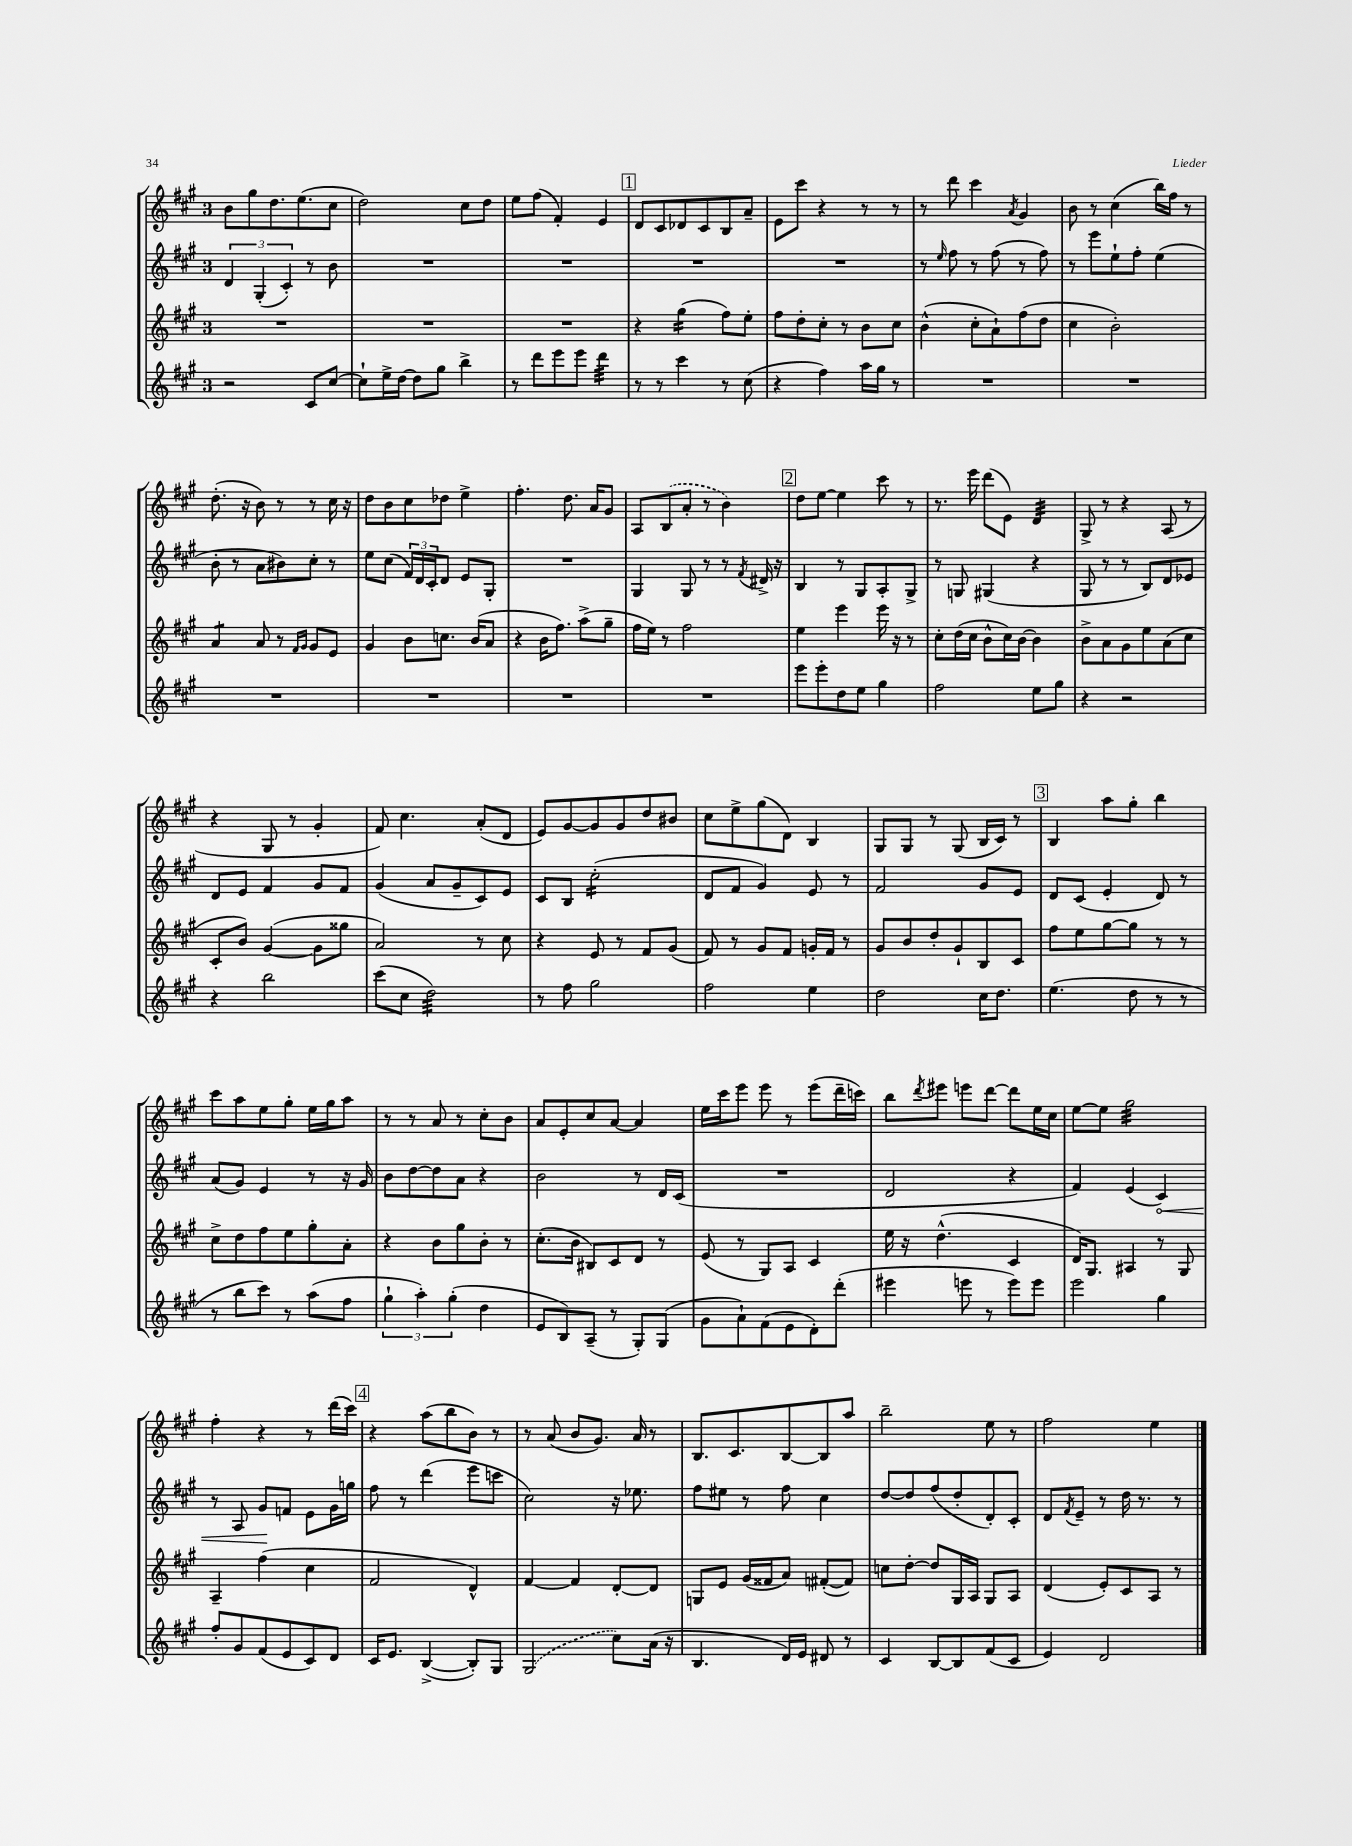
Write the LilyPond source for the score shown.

<<
\new StaffGroup <<
\new Staff = "s0" {
    \clef treble \key a \major \once \override Staff.TimeSignature.style = #'single-digit \time 3/4
    b'8 gis''8 d''8. e''8.( cis''8 |
    d''2) cis''8 d''8 |
    e''8 fis''8( fis'4-.) e'4 |
    \mark \markup { \box "1" } d'8 cis'8 des'8 cis'8 b8 a'8-- |
    e'8 cis'''8 r4 r8 r8 |
    r8 d'''8 cis'''4 \acciaccatura { a'8 } gis'4 |
    b'8 r8 cis''4( b''16) fis''16 r8 |
    d''8.-.( r16 b'8) r8 r8 cis''16 r16 |
    d''8 b'8 cis''8 des''8 e''4-> |
    fis''4.-. d''8. a'16 gis'8 |
    a8 \once \slurDashed b8( a'8-. r8 b'4) |
    \mark \markup { \box "2" } d''8 e''8~ e''4 cis'''8 r8 |
    r8. e'''16 d'''8( e'8) d'4:32 |
    gis8-> r8 r4 a8( r8 |
    r4 gis8 r8 gis'4-. |
    fis'8) cis''4. a'8-.( d'8 |
    e'8) gis'8~ gis'8 gis'8 d''8 bis'8 |
    cis''8 e''8-> gis''8( d'8) b4 |
    gis8 gis8 r8 gis8( b16 cis'16) r8 |
    \mark \markup { \box "3" } b4 a''8 gis''8-. b''4 |
    cis'''8 a''8 e''8 gis''8-. e''16 gis''16 a''8 |
    r8 r8 a'8 r8 cis''8-. b'8 |
    a'8 e'8-. cis''8 a'8~ a'4 |
    e''16 cis'''16 e'''8 e'''8 r8 e'''8( d'''16-- c'''16) |
    b''8 \acciaccatura { d'''8 } eis'''8 e'''8 d'''8~ d'''8 e''16 cis''16 |
    e''8~ e''8 gis''2:32 |
    fis''4-. r4 r8 d'''16( cis'''16) |
    \mark \markup { \box "4" } r4 a''8( b''8 b'8) r8 |
    r8 a'8( b'8 gis'8.) a'16 r8 |
    b8. cis'8. b8~ b8 a''8 |
    b''2-- e''8 r8 |
    fis''2 e''4 \bar "|." |
}
\new Staff = "s1" {
    \clef treble \key a \major \once \override Staff.TimeSignature.style = #'single-digit \time 3/4
    \tuplet 3/2 { d'4 gis4-.( cis'4-.) } r8 b'8 |
    R2. |
    R2. |
    \mark \markup { \box "1" } R2. |
    R2. |
    r8 \grace { e''16 } fis''8 r8 fis''8( r8 fis''8) |
    r8 e'''8 e''8-! fis''8-. e''4( |
    b'8-. r8 a'8 bis'8) cis''8-. r8 |
    e''8 cis''8( \tuplet 3/2 { fis'16) d'16 cis'16-. } d'8 e'8 gis8-. |
    R2. |
    gis4 gis8 r8 r8 \acciaccatura { fis'8 } dis'16-> r16 |
    \mark \markup { \box "2" } b4 r8 gis8 a8-. gis8-> |
    r8 g8 gis4( r4 |
    gis8 r8 r8 b8) d'8 ees'8 |
    d'8 e'8 fis'4 gis'8 fis'8 |
    gis'4( a'8 gis'8-- cis'8) e'8 |
    cis'8 b8 cis''2:16-.( |
    d'8 fis'8 gis'4) e'8 r8 |
    fis'2 gis'8 e'8 |
    \mark \markup { \box "3" } d'8 cis'8( e'4-. d'8) r8 |
    a'8( gis'8) e'4 r8 r16 gis'16 |
    b'8 d''8~ d''8 a'8 r4 |
    b'2 r8 d'16 cis'16( |
    R2. |
    d'2 r4 |
    fis'4) e'4( \once \override Hairpin.circled-tip = ##t cis'4\<) |
    r8 a8 gis'8\! f'8 e'8 gis'16 g''16 |
    \mark \markup { \box "4" } fis''8 r8 d'''4( e'''8 c'''8 |
    cis''2) r16 ees''8. |
    fis''8 eis''8 r8 fis''8 cis''4 |
    d''8~ d''8 fis''8( d''8-. d'8-.) cis'8-. |
    d'8 \acciaccatura { fis'8 } e'8-- r8 d''16 r8. r8 \bar "|." |
}
\new Staff = "s2" {
    \clef treble \key a \major \once \override Staff.TimeSignature.style = #'single-digit \time 3/4
    R2. |
    R2. |
    R2. |
    \mark \markup { \box "1" } r4 gis''4:16( fis''8) e''8-. |
    fis''8 d''8-. cis''8-. r8 b'8 cis''8 |
    b'4-^( cis''8-. a'8-!) fis''8( d''8 |
    cis''4 b'2-.) |
    a'4:8 a'8 r8 \grace { fis'16 gis'16 } gis'8 e'8 |
    gis'4 b'8 c''8. b'16( a'8 |
    r4 b'16 fis''8.) a''8->( gis''8-- |
    fis''16 e''16) r8 fis''2 |
    \mark \markup { \box "2" } e''4 e'''4 e'''16 r16 r8 |
    cis''8-. d''16( cis''16 b'8-^ cis''16) b'16~ b'4 |
    b'8-> a'8 gis'8 e''8 a'8( cis''8 |
    cis'8-. b'8) gis'4~( gis'8 gisis''8 |
    a'2) r8 cis''8 |
    r4 e'8 r8 fis'8 gis'8( |
    fis'8) r8 gis'8 fis'8 g'16-. fis'16 r8 |
    gis'8 b'8 d''8-. gis'8-! b8 cis'8 |
    \mark \markup { \box "3" } fis''8 e''8 gis''8~ gis''8 r8 r8 |
    cis''8-> d''8 fis''8 e''8 gis''8-. a'8-. |
    r4 b'8 gis''8 b'8-. r8 |
    cis''8.-.( b'16 bis8) cis'8 d'8 r8 |
    e'8( r8 gis8) a8 cis'4 |
    e''16 r16 d''4.-^( cis'4 |
    d'16) gis8. ais4 r8 gis8 |
    a4-- fis''4( cis''4 |
    \mark \markup { \box "4" } fis'2 d'4-^) |
    fis'4~ fis'4 d'8~-. d'8 |
    g8 e'8 gis'16( fisis'16 a'8) fis'8~-.( fis'8) |
    c''8 d''8~-. d''8 gis16 a16 gis8 a8 |
    d'4( e'8-.) cis'8 a8 r8 \bar "|." |
}
\new Staff = "s3" {
    \clef treble \key a \major \once \override Staff.TimeSignature.style = #'single-digit \time 3/4
    r2 cis'8 cis''8~ |
    cis''8-! e''16-> d''16~ d''8 gis''8 b''4-> |
    r8 d'''8 e'''8 e'''8 d'''4:32 |
    \mark \markup { \box "1" } r8 r8 cis'''4 r8 cis''8( |
    r4 fis''4) a''16 gis''16 r8 |
    R2. |
    R2. |
    R2. |
    R2. |
    R2. |
    R2. |
    \mark \markup { \box "2" } e'''8 e'''8-. d''8 e''8 gis''4 |
    fis''2 e''8 gis''8 |
    r4 r2 |
    r4 b''2 |
    cis'''8( cis''8 d''2:32) |
    r8 fis''8 gis''2 |
    fis''2 e''4 |
    d''2 cis''16 d''8. |
    \mark \markup { \box "3" } e''4.( d''8 r8 r8 |
    r8 b''8 cis'''8) r8 a''8( fis''8 |
    \tuplet 3/2 { gis''4-! a''4-.) gis''4-.( } d''4 |
    e'8 b8) a8--( r8 gis8-.) gis8( |
    gis'8 a'8-!) fis'8( e'8 d'8-.) d'''8-.( |
    eis'''4 e'''8 r8 e'''8) e'''8 |
    e'''2 gis''4 |
    fis''8-. gis'8 fis'8( e'8 cis'8) d'8 |
    \mark \markup { \box "4" } cis'16 e'8. b4~->( b8-.) gis8 |
    \once \slurDashed gis2( cis''8) a'16( r16 |
    b4. d'16) e'16 dis'8 r8 |
    cis'4 b8~ b8 fis'8( cis'8 |
    e'4) d'2 \bar "|." |
}
>>
>>
\layout { \context { \Score \remove "Bar_number_engraver" } }
